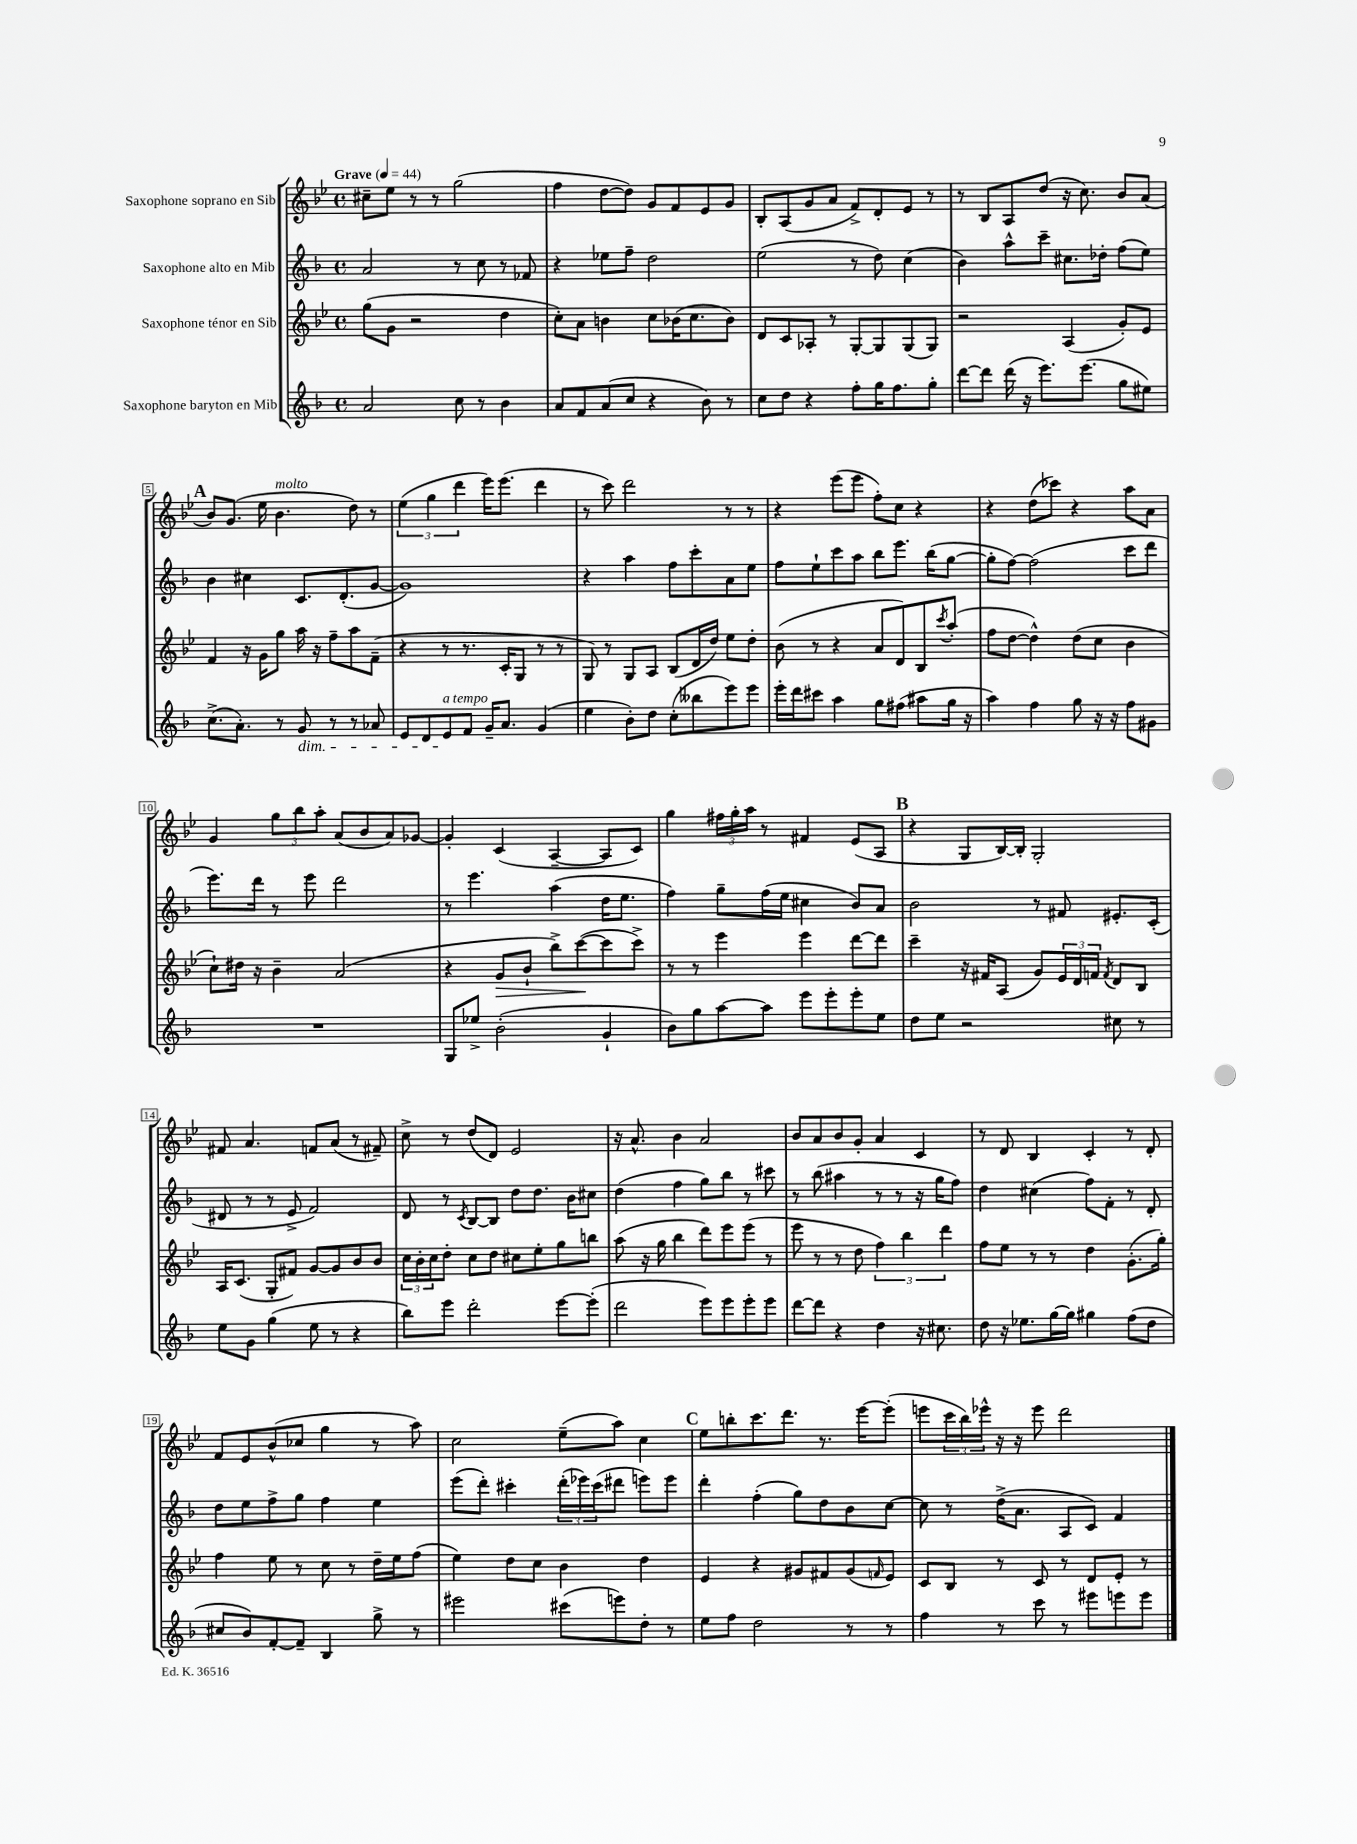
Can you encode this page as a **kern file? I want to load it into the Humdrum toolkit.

**kern	**kern	**dynam	**kern	**kern
*part4	*part3	*part3	*part2	*part1
*staff4	*staff3	*staff3	*staff2	*staff1
*I"Saxophone baryton en Mib	*I"Saxophone ténor en Sib	*	*I"Saxophone alto en Mib	*I"Saxophone soprano en Sib
*clefG2	*clefG2	*	*clefG2	*clefG2
*k[b-]	*k[b-e-]	*	*k[b-]	*k[b-e-]
*M4/4	*M4/4	*	*M4/4	*M4/4
*met(c)	*met(c)	*	*met(c)	*met(c)
*MM44	*MM44	*	*MM44	*MM44
=1	=1	=1	=1	=1
!	!	!	!	!LO:TX:a:B:t=Grave
2a/	(8gg\L	.	2a/	8cc#X~\L
.	8g\J	.	.	8ee-\J
.	2r	.	.	8r
.	.	.	.	8r
8cc\	.	.	8r	(2gg\
8r	.	.	8cc\	.
4b-\	4dd\	.	8r	.
.	.	.	8f-X/	.
=2	=2	=2	=2	=2
8a/L	8cc'\L)	.	4r	4ff\
8f/	8a\J	.	.	.
(8a/	4bn\	.	8ee-X\L	[8dd\L
8cc/J	.	.	8ff~\J	8dd\J])
4r	8cc\L	.	2dd\	8g/L
.	(16b-X\K	.	.	8f/
.	8.cc\	.	.	.
8b-\)	.	.	.	8e-/
8r	8b-\J)	.	.	8g/J
=3	=3	=3	=3	=3
8cc\L	8d/L	.	(2ee\	8B-'/L
8dd\J	8c/	.	.	(8A/
4r	8A-X'/J	.	.	8g/
.	8r	.	.	8a/J
8ff'\L	[8G'/L	.	8r	8f^/L)
16gg\K	8G/]	.	8dd\)	8d'/
8.ff\	.	.	.	.
.	(8G/	.	(4cc\	8e-/J
8gg'\J	8G/J)	.	.	8r
=4	=4	=4	=4	=4
[8ddd\L	2r	.	4b-\)	8r
8ddd\J]	.	.	.	8B-/L
(16ddd\	.	.	8aa^^\L	8A/
16r	.	.	.	.
8.eee\L)	.	.	8ccc~\J	(8dd/J
.	(4A/	.	8.cc#X\L	16r
(8.eee\J	.	.	.	8.cc\)
.	.	.	16dd-X'\Jk	.
8gg\L	8g'/L)	.	(8ff\L	8b-/L
8ee#X\J)	8e-/J	.	8ee\J)	(8a/J
!!LO:LB:g=z
!!LO:REH:place=s1:t=A
=5	=5	=5	=5	=5
(8.cc^\L	4f/	.	4b-\	8b-/L)
.	.	.	.	(8.g/J
8.a'\J)	.	.	.	.
.	16r	.	4cc#X\	.
.	16g\KL	.	.	16ee-\
!	!	!	!	!LO:TX:a:i:t=molto
8r	8gg\J	.	.	4.b-\
!LO:TX:b:i:t=dim.	!	!	!	!
8g/	16aa\	.	8.c/L	.
.	16r	.	.	.
8r	8ff~\L	.	.	.
.	.	.	(8.d'/	.
8r	8aa\	.	.	8dd\)
8a-X/	(8f~\J	.	[8g/J	8r
=6	=6	=6	=6	=6
8e/L	4r	.	1g])	(6ee-\
8d/	.	.	.	.
.	.	.	.	6gg\
!LO:TX:a:i:t=a tempo	!	!	!	!
8e/	8r	.	.	.
.	.	.	.	6ddd\
8f/J	8.r	.	.	.
16g~/KL	.	.	.	16eee-\KL)
8.a/J	16c'/KL	.	.	(8.eee-\J
.	8G/J	.	.	.
(4g/	8r	.	.	4ddd\
.	8r	.	.	.
=7	=7	=7	=7	=7
4ee\	8G/)	.	4r	8r
.	8r	.	.	8ccc\)
8b-'\L)	8G/L	.	4aa\	2ddd\
8dd\J	8A/J	.	.	.
(8cc'\L	(8B-/L	.	8ff\L	.
8bb--X\	16d/L	.	8ccc'\	.
.	16dd/JJ)	.	.	.
8eee\)	8ee-\L	.	8a\	8r
8eee\J	8dd'\J	.	8ee\J	8r
=8	=8	=8	=8	=8
16eee'\LL	(8b-\	.	8ff\L	4r
16ddd\J	.	.	.	.
8ccc#X\J	8r	.	8ee`\	.
4aa\	4r	.	8ccc\	(8eee-\L
.	.	.	8aa\J	8eee-\J
8gg\L	8a/L	.	8bb-\L	8ff'\L)
(8ff#X\J	8d/)	.	8.eee\J	8cc\J
8aa#X\L	8B-/	.	.	4r
.	.	.	(16bb-\KL	.
.	8qccc/	.	.	.
16gg\Jk	(8aa'/J	.	[8gg\J	.
16r	.	.	.	.
=9	=9	=9	=9	=9
4aa\)	8ff\L	.	8gg'\L]	4r
.	[8dd\J	.	[8ff\J)	.
4ff\	4dd^^\])	.	(2ff\]	(8dd\L
.	.	.	.	8ccc-X\J)
8gg\	(8dd\L	.	.	4r
16r	8cc\J	.	.	.
16r	.	.	.	.
8ff\L	4b-\	.	8ccc\L	8aa\L
8g#X\J	.	.	8ddd\J	8a\J
!!LO:LB:g=z
=10	=10	=10	=10	=10
1r	8cc`\L)	.	8.eee\L)	4g/
.	16dd#X\Jk	.	.	.
.	16r	.	16ddd\Jk	.
.	4b-~\	.	8r	12gg\L
.	.	.	.	12bb-\
.	.	.	8eee\	.
.	.	.	.	12aa'\J
.	(2a/	.	2ddd\	(8a/L
.	.	.	.	8b-/
.	.	.	.	8a/)
.	.	.	.	[8g-X/J
=11	=11	=11	=11	=11
8G/L	4r	.	8r	4g-'/]
8ee-X^/J	.	.	4.eee\	.
!	!	!LO:HP:b	!	!
(2b-'\	8g/L	>	.	(4c/
.	8b-`/J	.	.	.
.	8bb-^\L)	.	(4aa\	[4A~/
.	([8ccc\	.	.	.
4g`/	8ccc\]	]	16dd\KL	8A/L]
.	.	.	8.ee\J	.
.	8ccc^\J)	.	.	8c/J)
=12	=12	=12	=12	=12
8b-\L)	8r	.	4ff\)	4gg\
8gg\	8r	.	.	.
[8aa\	4eee-\	.	8gg~\L	24ff#X\LL
.	.	.	.	24gg'\
.	.	.	.	24aa\JJ
8aa\J]	.	.	(16ff\L	8r
.	.	.	16ee\JJ	.
8eee\L	4eee-\	.	4cc#X\	4f#X/
8eee'\	.	.	.	.
8eee'\	[8ddd\L	.	8b-/L)	(8e-/L
8ee\J	8ddd\J]	.	8a/J	8A/J
!!LO:REH:place=s1:t=B
=13	=13	=13	=13	=13
8dd\L	4ccc~\	.	2b-\	4r
8ee\J	.	.	.	.
2r	16r	.	.	8G/L
.	16f#X/KL	.	.	.
.	(8A/J	.	.	[16B-/L)
.	.	.	.	16B-'/JJ]
.	8g/L)	.	8r	2G'/
.	24e-/L	.	8f#X/	.
.	24d/	.	.	.
.	24fn/JJ	.	.	.
.	8qf/	.	.	.
8cc#X\	8d/L	.	8.e#X'/L	.
8r	8B-/J	.	.	.
.	.	.	(16c'/Jk	.
!!LO:LB:g=z
=14	=14	=14	=14	=14
8ee\L	16A/KL	.	8d#X/	8f#X/
.	(8.c/J	.	.	.
8g\J	.	.	8r	4.a/
(4gg\	8G'/L	.	8r	.
.	8f#X/J)	.	8e^/	.
8ee\	[8g/L	.	2f/)	8fn/L
8r	8g/]	.	.	(8a/J
4r	8b-/	.	.	8r
.	8b-/J	.	.	8f#X~/)
=15	=15	=15	=15	=15
8bb-\L)	24cc\LL	.	8d/	8cc^\
.	24b-'\	.	.	.
.	24cc\J	.	.	.
8eee\J	8dd'\J	.	8r	8r
.	.	.	8qc/	.
2ddd'\	8cc\L	.	[8B-/L	(8dd/L
.	8dd\J	.	8B-/J]	8d/J)
.	8cc#X\L	.	8dd\L	2e-/
.	8ee-'\	.	8.dd\J	.
[8eee\L	8gg\	.	.	.
.	.	.	16b-\KL	.
(8eee'\J]	8bbn\J	.	8cc#X\J	.
=16	=16	=16	=16	=16
2ddd\	(8aa\	.	(4dd\	16r
.	.	.	.	8.a^^/
.	16r	.	.	.
.	16gg\	.	.	.
.	4bb-\	.	4ff\	4b-\
8eee\L)	8ddd\L)	.	8gg\L)	2a/
8eee\	8eee-\	.	8bb-\J	.
8eee'\	(8eee-\J	.	8r	.
8eee\J	8r	.	8ccc#X\	.
=17	=17	=17	=17	=17
[8ddd\L	8eee-\	.	8r	8b-/L
8ddd\J]	8r	.	(8bb-\	8a/
4r	8r	.	4aa#X\	8b-/
.	8dd\	.	.	8g'/J
4dd\	6ff\)	.	8r	4a/
.	.	.	8r	.
.	6bb-\	.	.	.
16r	.	.	16r	4c/
8.cc#X\	.	.	16gg\KL	.
.	6ddd\	.	.	.
.	.	.	8ff\J)	.
=18	=18	=18	=18	=18
8dd\	8ff\L	.	4dd\	8r
16r	8ee-\J	.	.	8d/
8.ee-X\L	.	.	.	.
.	8r	.	(4cc#X\	4B-/
[16gg\L	8r	.	.	.
16gg\JJ]	.	.	.	.
4gg#X\	4dd\	.	8ff\L)	4c'/
.	.	.	8f'\J	.
(8ff\L	(8.g'\L	.	8r	8r
8dd\J	.	.	8d'/	8d'/
.	16gg'\Jk)	.	.	.
!!LO:LB:g=z
=19	=19	=19	=19	=19
8cc#X/L	4ff\	.	8dd\L	8f/L
8b-/)	.	.	8ee\	8e-/
[8f'/	8ee-\	.	8ff^\	(8b-^^/
8f~/J]	8r	.	8gg\J	8cc-X/J
4B-/	8cc\	.	4ff\	4gg\
.	8r	.	.	.
8gg^\	16dd~\LL	.	4ee\	8r
.	16ee-\J	.	.	.
8r	(8ff\J	.	.	8aa\)
=20	=20	=20	=20	=20
2eee#X\	4ee-\)	.	(8eee\L	2cc\
.	.	.	8ddd'\J)	.
.	8dd\L	.	4ccc#X'\	.
.	8cc\J	.	.	.
(8ccc#X\L	4b-\	.	(24ddd'\LL	(8ee-~\L
.	.	.	24eee-X\)	.
.	.	.	(24ccc#\J	.
8eeen\)	.	.	8ddd#X\J	8aa\J)
8dd'\J	4dd\	.	8eeen\L)	4cc\
8r	.	.	8eee\J	.
!!LO:REH:place=s1:t=C
=21	=21	=21	=21	=21
8ee\L	4e-/	.	4ddd'\	8ee-\L
8ff\J	.	.	.	8bbn'\
2dd\	4r	.	(4ff'\	8.ccc\
.	.	.	.	8.ddd\J
.	8g#X/L	.	8gg\L)	.
.	8f#X/	.	8dd\	8.r
8r	(8g#/	.	8b-\	.
.	.	.	.	[16eee-\KL
.	16qqfn/	.	.	.
8r	8e-/J)	.	[8cc\J	(8eee-'\J]
=22	=22	=22	=22	=22
4ff\	8c/L	.	8cc\]	8eeen\L
.	8B-/J	.	8r	24ccc\L
.	.	.	.	24bb-\)
.	.	.	.	24eee-X^^\JJ
8r	8r	.	(16dd^\KL	16r
.	.	.	8.a\J	16r
8ccc\	8c/	.	.	8eee-\
8r	8r	.	8A/L	2ddd\
8eee#X\L	8d/L	.	8c/J)	.
8eeen\	8e-'/J	.	4f/	.
8eee\J	8r	.	.	.
==	==	==	==	==
*-	*-	*-	*-	*-
